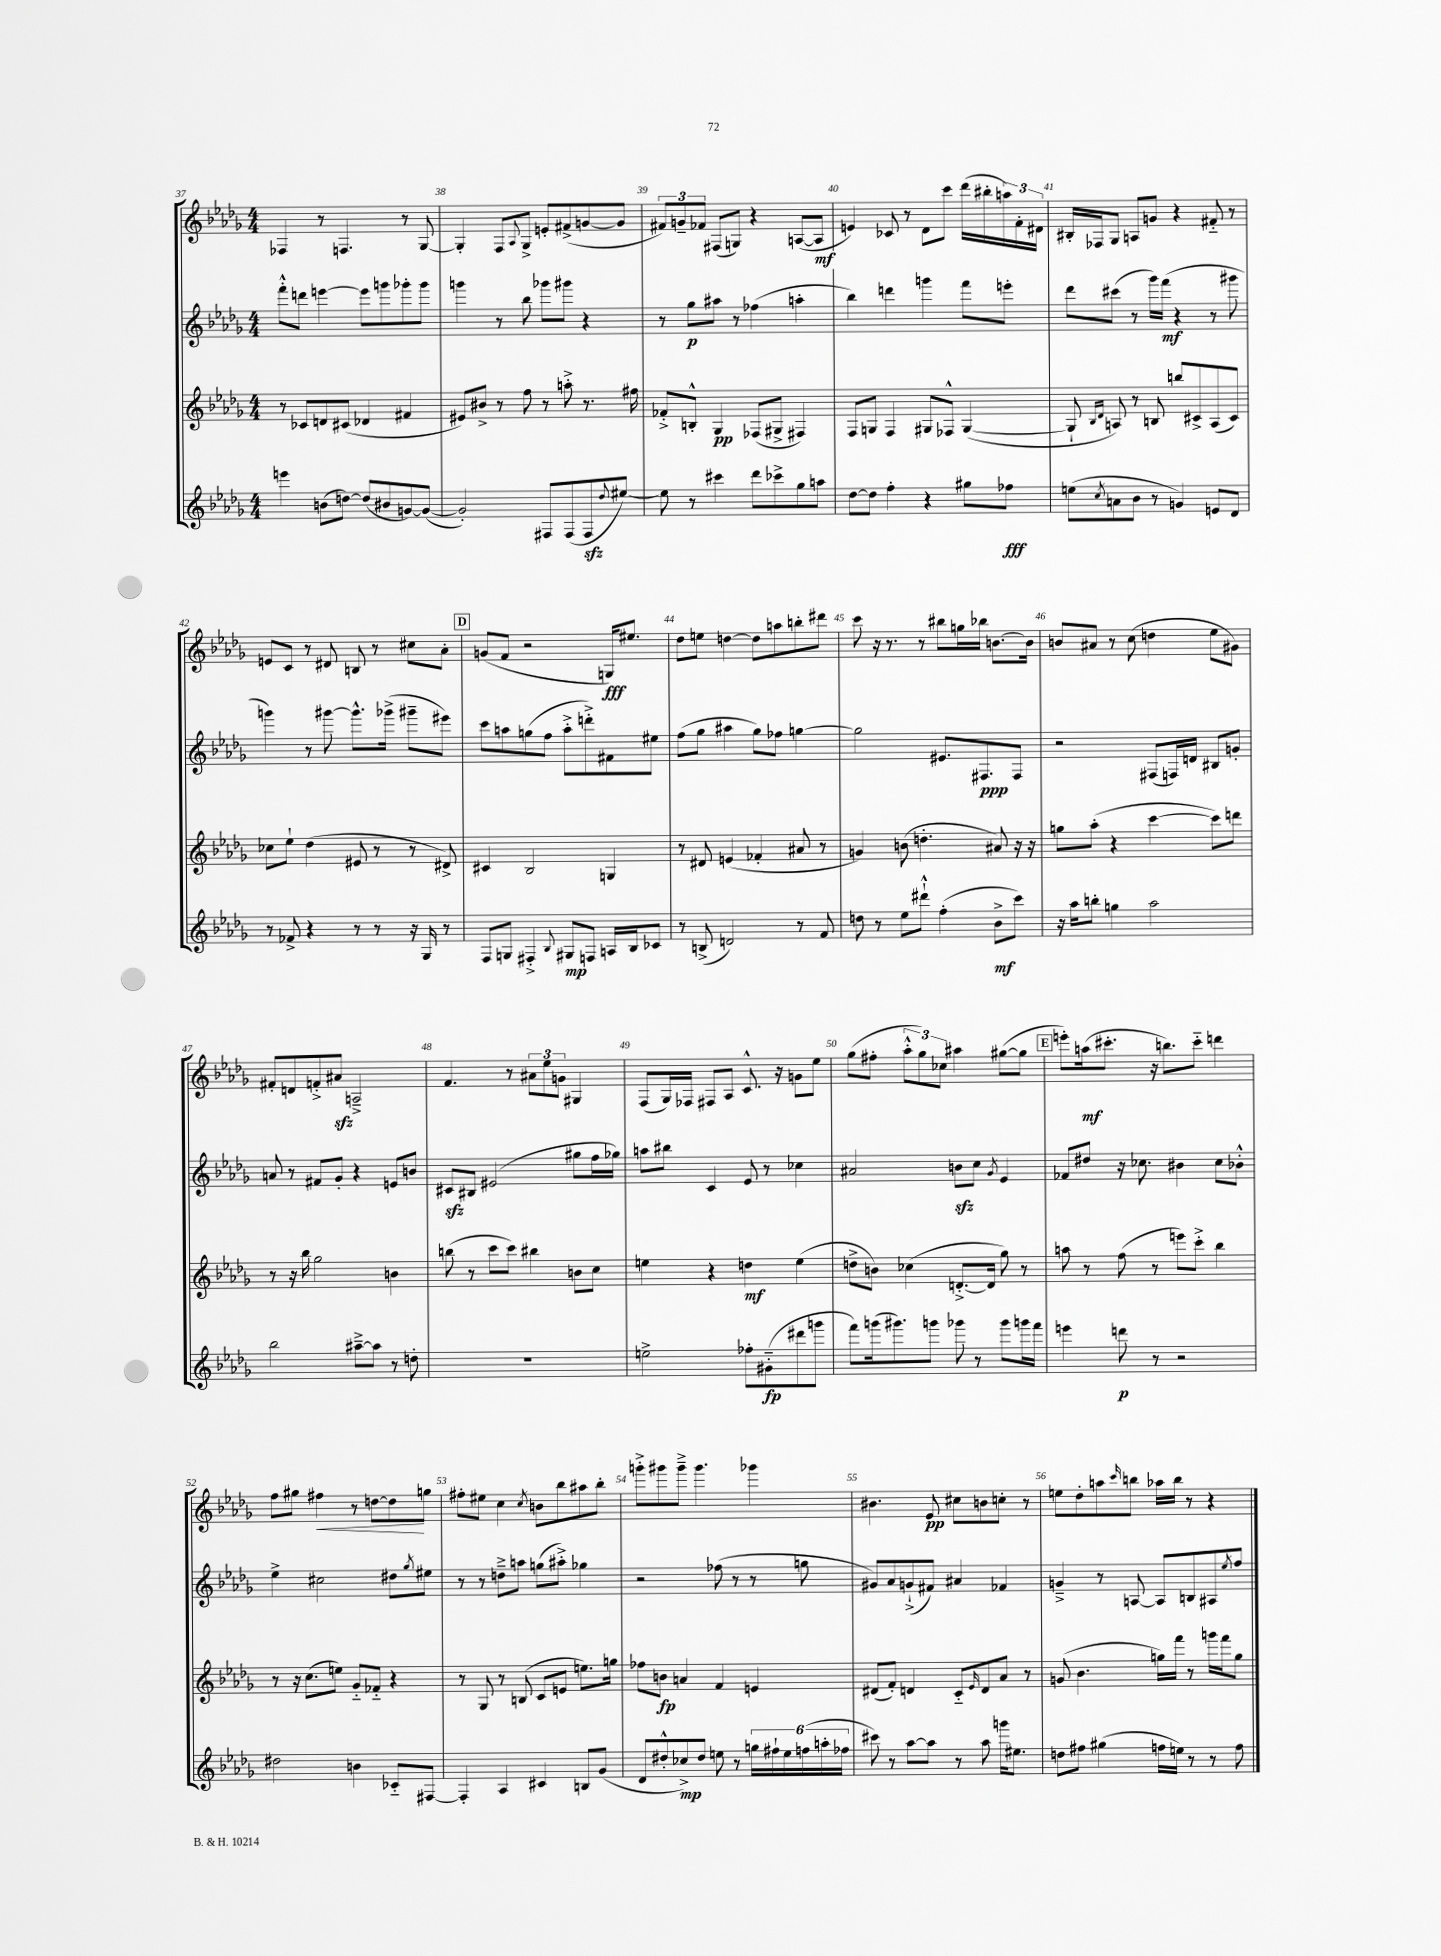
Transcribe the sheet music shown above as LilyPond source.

<<
\new StaffGroup <<
\new Staff = "s0" {
    \clef treble \key des \major \numericTimeSignature \time 4/4
    fes4 r8 f4. r8 ges8~ |
    ges4-. f8 \appoggiatura { aes8 } ges8-> e'8-. fis'8->( g'8~ g'8 |
    \tuplet 3/2 { fis'8) g'8-- fes'8 } fis8( g8) r4 a8~( a8\mf |
    e'4) ces'8 r8 des'8 c'''8 des'''16( bis''16-. \tuplet 3/2 { a''16) f'16-. dis'16 } |
    bis16-. fes16 ges8 a8 g'8 r4 fis'8-_ r8 |
    e'8 c'8 r8 dis'8 b8 r8 cis''8 aes'8-. |
    \mark \markup { \box "D" } g'8( f'8 r2 g16\fff) eis''8. |
    des''8 e''8 d''4~ d''8 a''8 b''8-. dis'''8 |
    c'''8 r16 r8. r8 bis''8 g''16 bes''16 b'8.~ b'16 |
    b'8 ais'8 r8 c''8( d''4 ees''8 gis'8) |
    fis'8-. d'8 f'8-.-> ais'8\sfz a2---> |
    f'4. r8 \tuplet 3/2 { ais'8 ees''8 g'8 } gis4 |
    f8( ges16) fes16 fis8 aes8 c'8.-^ r16 g'8 ees''8 |
    ges''8( fis''8-. \tuplet 3/2 { aes''8-.-^ ges''8) ces''8 } ais''4 gis''8~( gis''8 |
    \mark \markup { \box "E" } e'''8-.) a''16\mf( cis'''8.-. r16 b''8.) cis'''8-_ d'''4 |
    f''8 gis''8 fis''4\< r8 d''8~ d''8\! g''8 |
    fis''8-. eis''8 c''4 \acciaccatura { c''8 } b'8 bes''8 ais''8 bes''8-. |
    g'''8-.-> gis'''8 gis'''8---> gis'''4. ges'''4 |
    bis'4. ees'8\pp cis''8 b'8 c''8-. r8 |
    e''8 des''8-. a''8 \grace { c'''16 } b''8 aes''16 b''16 r8 r4 \bar "|." |
}
\new Staff = "s1" {
    \clef treble \key des \major \numericTimeSignature \time 4/4
    f'''8-.-^ d'''8 e'''4~ e'''8 g'''8 ges'''8-. ges'''8 |
    g'''4 r8 bes''8 ges'''8 gis'''8 r4 |
    r8 ges''8\p ais''8 r8 fes''4( a''4-. |
    bes''4) d'''4 g'''4 f'''8 e'''8-. |
    des'''8 cis'''8( r8 ges'''16) f'''16\mf( r4 r8 gis'''8 |
    g'''4) r8 gis'''8~ gis'''8.-^ ges'''16->( gis'''8-- eis'''8) |
    \mark \markup { \box "D" } c'''8 a''8 g''8( f''8 a''8-.-> d'''8-.->) fis'8 eis''8 |
    f''8( ges''8 ais''4 ges''8) fes''8 g''4~ |
    g''2 eis'8. fis8.\ppp fis8 |
    r2 fis8( f16) d'16 bis8 g'8-. |
    a'8 r8 fis'8 ges'8-. r4 e'8 b'8 |
    cis'8\sfz bis8 eis'2( gis''8 f''16 ges''16) |
    a''8 bis''8 c'4 ees'8 r8 ces''4 |
    ais'2 b'8\sfz c''8 \acciaccatura { ges'8 } ees'4 |
    \mark \markup { \box "E" } fes'8 dis''8 r16 ces''8. bis'4 ces''8 bes'8-.-^ |
    ees''4-> cis''2 dis''8 \acciaccatura { ges''8 } eis''8 |
    r8 r8 d''8---> a''8 g''8( ais''8-.->) ges''4 |
    r2 fes''8( r8 r8 g''8 |
    gis'8) aes'8 g'8-!->( fis'8) ais'4 fes'4 |
    g'4---> r8 a8~ a8 b8 ais8 \acciaccatura { ees''8 } f''8 \bar "|." |
}
\new Staff = "s2" {
    \clef treble \key des \major \numericTimeSignature \time 4/4
    r8 ces'8 d'8 cis'8( des'4 fis'4 |
    eis'8) bis'8-> r8 f''8 r8 a''8-.-> r8. fis''16 |
    fes'8-.-> b8-.-^ ges4\pp fes8( gis8-> fis4) |
    f8 g8 f4 gis8 fes8-^ gis4~( |
    gis8-! \grace { bes16 des'16 } a8) r8 b8 b''8 cis'8-> a8( cis'8) |
    ces''8 ees''8-! des''4( eis'8 r8 r8 dis'8->) |
    \mark \markup { \box "D" } cis'4 bes2 g4 |
    r8 dis'8 e'4( fes'4-. ais'8 r8 |
    g'4) b'8( d''4.-. ais'8) r16 r16 |
    g''8 aes''8-.( r4 c'''4~ c'''8) d'''8 |
    r8 r16 bes''16 ges''2 b'4 |
    b''8( r8 c'''8 c'''8) bis''4 b'8 c''8 |
    e''4 r4 d''4\mf e''4( |
    d''8-> b'8) ces''4( d'8.~-.-> d'16 ges''8) r8 |
    \mark \markup { \box "E" } a''8 r8 f''8( r8 e'''8) c'''8-.-> bes''4 |
    r8 r16 c''8.( e''8) ges'8-_ fes'8-_ r4 |
    r8 ges8 r8 b8( c'8 e'8 e''8.) g''16 |
    fes''8 b'8\fp a'4 f'4 e'4 |
    dis'8( f'8-.) d'4 c'8-_ \grace { ees'16 } d'8 aes'8 r8 |
    g'8( bes'4. g''16) f'''16 r8 g'''16 f'''16 g''8 \bar "|." |
}
\new Staff = "s3" {
    \clef treble \key des \major \numericTimeSignature \time 4/4
    e'''4 b'8( d''8~) d''8( bis'8 g'8~) g'8~( |
    g'2-.) fis8 fis8( fis8\sfz \appoggiatura { des''8 } eis''8~) |
    eis''8 r8 cis'''4 des'''8 ces'''8-> ges''8 a''8 |
    des''8~ des''8 f''4-. r4 gis''8 fes''8\fff |
    e''8( \acciaccatura { c''8 } a'8 bes'8 r8 g'4) e'8 des'8 |
    r8 fes'8-> r4 r8 r8 r16 ges16 r8 |
    \mark \markup { \box "D" } f8 g8 fis4-.-> \appoggiatura { bes8 } gis8\mp f8 a16 bes16 ces'8 |
    r8 b8->( d'2) r8 f'8 |
    d''8 r8 ees''8 dis'''8-!-^ f''4-.( bes'8->\mf c'''8) |
    r16 aes''16 b''8-. g''4 aes''2 |
    bes''2 ais''8~---> ais''8 r8 d''8-. |
    R1 |
    e''2-> fes''8-. gis'8-_\fp( dis'''8 g'''8 |
    f'''8) g'''16( gis'''8.) g'''8 ges'''8 r8 ges'''8 g'''16 f'''16 |
    \mark \markup { \box "E" } e'''4 d'''8\p r8 r2 |
    dis''2 b'4 ces'8-_ fis8~ |
    fis4-. aes4 cis'4 b8 ges'8( |
    des'8 dis''8-.-^ ces''8->\mp) dis''8 e''8 r8 \tuplet 6/4 { g''16 fis''16-! e''16 f''16( a''16-. fes''16 } |
    cis'''8) r8 aes''8~ aes''8 r8 aes''8 g'''16 eis''8. |
    d''8 fis''8 gis''4( f''16 e''16) r8 r8 f''8 \bar "|." |
}
>>
>>
\layout { \context { \Score currentBarNumber = #37 \override BarNumber.break-visibility = ##(#f #t #t) barNumberVisibility = #all-bar-numbers-visible } }
